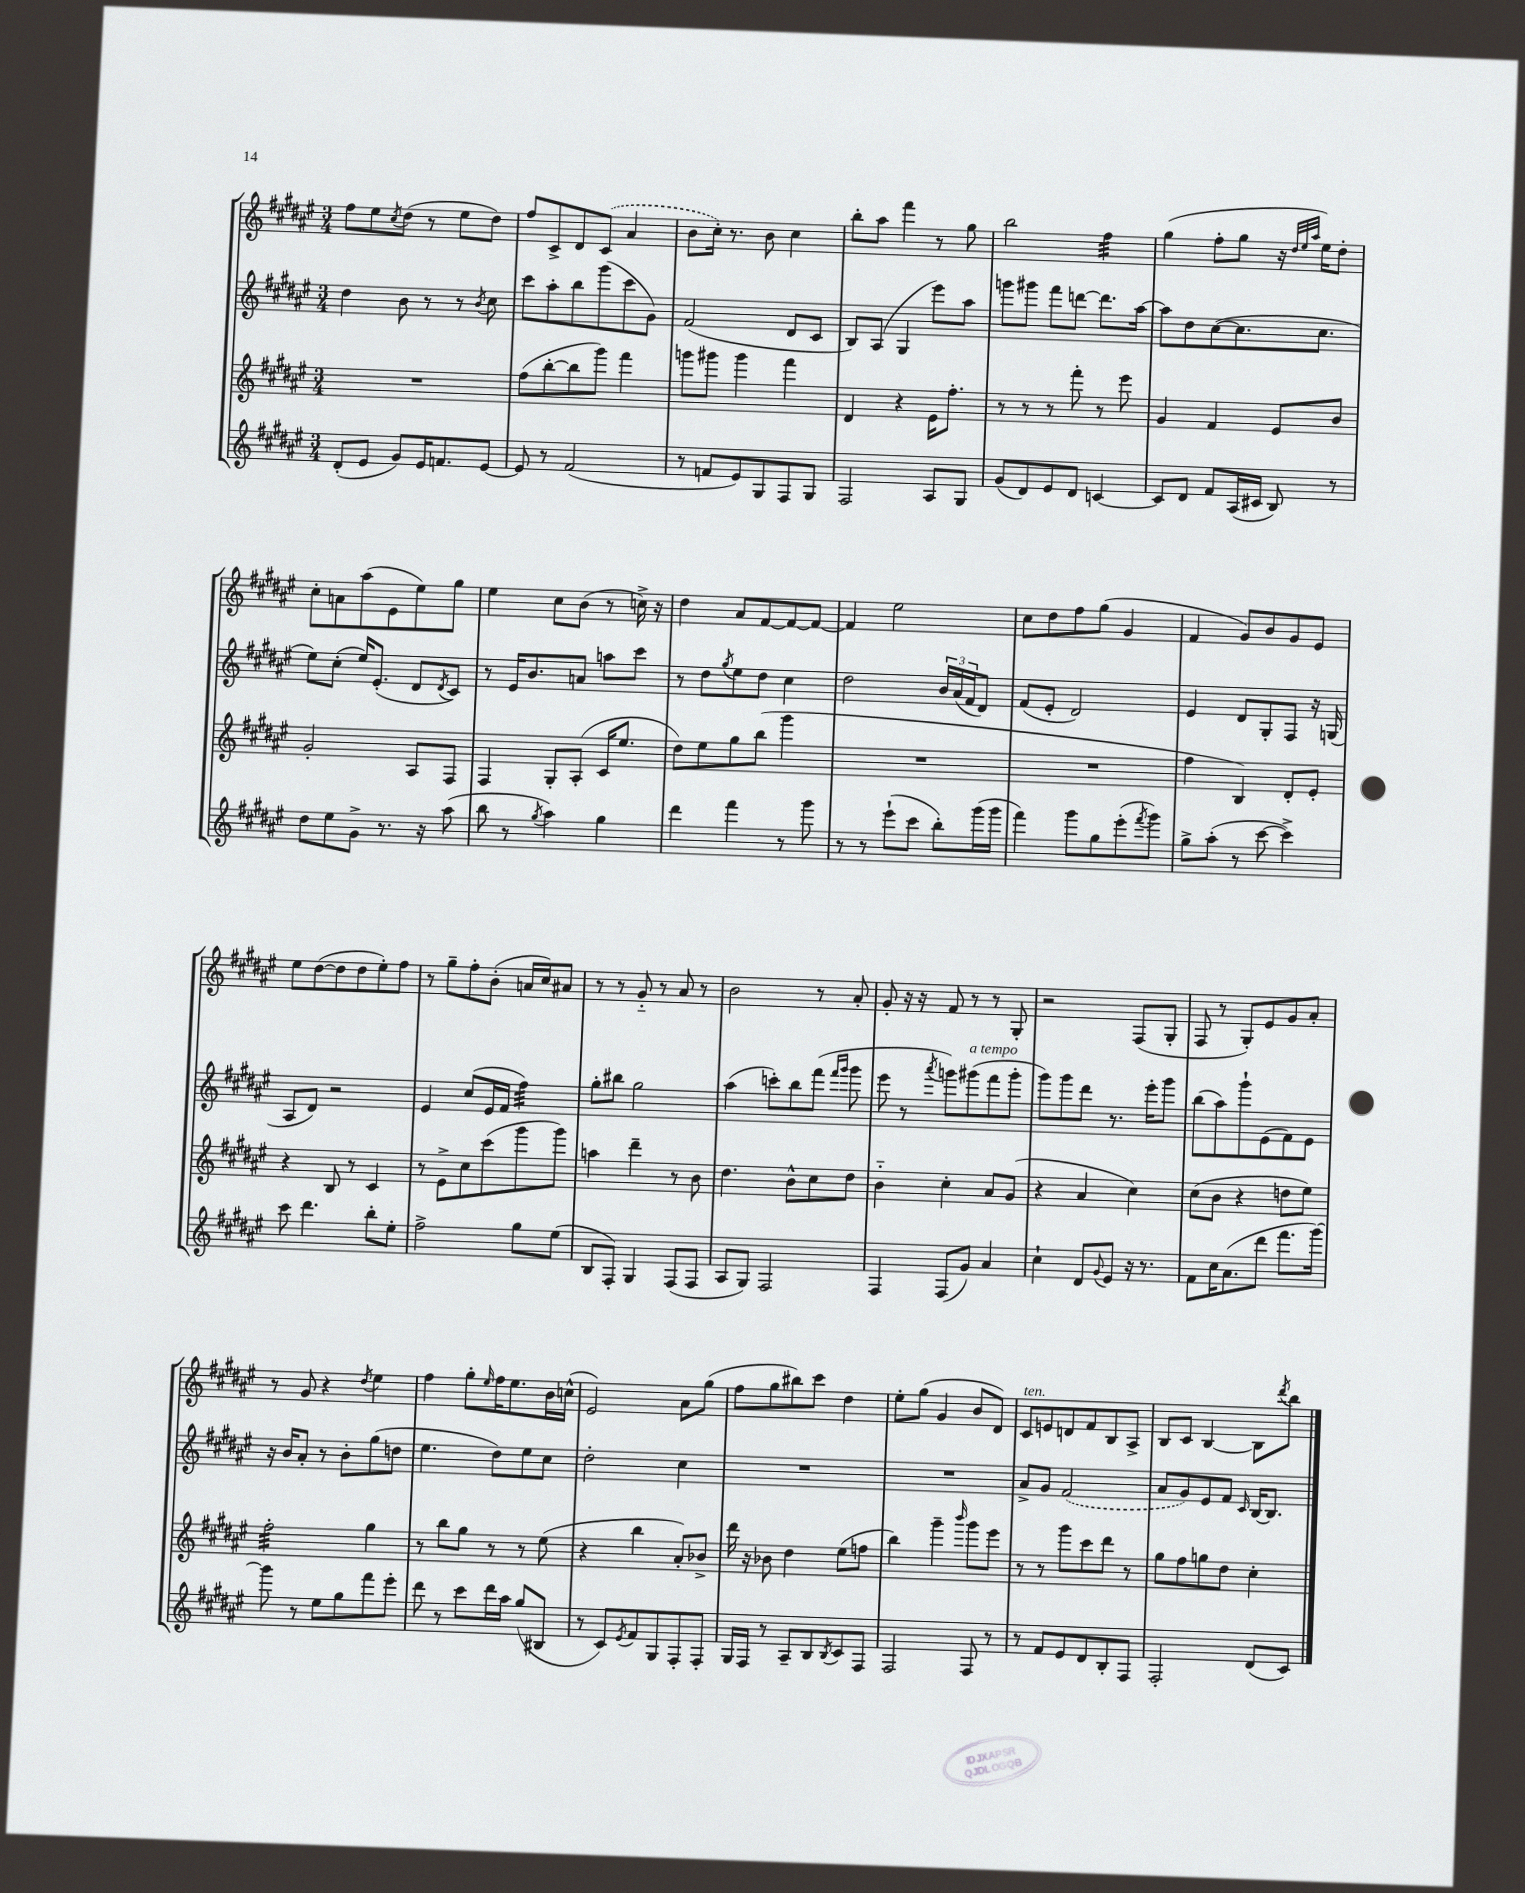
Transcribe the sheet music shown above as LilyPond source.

<<
\new StaffGroup <<
\new Staff = "s0" {
    \clef treble \key fis \major \numericTimeSignature \time 3/4
    fis''8 eis''8 \acciaccatura { cis''8 } dis''8( r8 eis''8 dis''8) |
    fis''8 cis'8-> dis'8 \once \slurDashed cis'8( ais'4 |
    b'8 cis''16-.) r8. b'8 cis''4 |
    b''8-. ais''8 fis'''4 r8 gis''8 |
    b''2 fis''4:32 |
    gis''4( fis''8-. gis''8 r16 \grace { dis''32 eis''32 ais''32 } eis''16) dis''8-. |
    cis''8-. a'8 ais''8( eis'8 eis''8) gis''8 |
    eis''4 cis''8 b'8( r8 c''16->) r16 |
    dis''4 ais'8 fis'8~ fis'8~ fis'8~ |
    fis'4 eis''2 |
    cis''8 dis''8 fis''8 gis''8( gis'4 |
    fis'4 gis'8) b'8 gis'8 eis'8 |
    eis''8 dis''8~( dis''8 dis''8 eis''8-.) fis''8 |
    r8 gis''8-- fis''8-. b'8-.( a'16 cis''16) ais'8 |
    r8 r8 gis'8-_ r8 ais'8 r8 |
    b'2 r8 ais'8-. |
    gis'8-. r16 r16 fis'8 r8 r8 gis8-. |
    r2 fis8( gis8-. |
    fis8 r8 gis8-.) eis'8 gis'8 ais'8-. |
    r8 gis'8 r4 \acciaccatura { dis''8 } eis''4 |
    fis''4 gis''8-. \grace { eis''16 } fis''16 eis''8. b'16 c''16-^( |
    eis'2) ais'8 gis''8( |
    fis''8 gis''8 bis''8) cis'''8 dis''4 |
    eis''8-. gis''8( gis'4 b'8 dis'8) |
    cis'8^\markup { \italic "ten." } e'8 d'8 fis'8 b8 ais8-> |
    b8 cis'8 b4~ b8 \acciaccatura { dis'''8 } b''8 \bar "|." |
}
\new Staff = "s1" {
    \clef treble \key fis \major \numericTimeSignature \time 3/4
    dis''4 b'8 r8 r8 \acciaccatura { b'8 } cis''8 |
    cis'''8 ais''8-. b''8 gis'''8( cis'''8 gis'8) |
    fis'2( dis'8 cis'8 |
    b8) ais8( gis4 eis'''8) ais''8 |
    g'''8 gis'''8 fis'''8 d'''8~ d'''8. ais''16~ |
    ais''8 dis''8 cis''8~( cis''8. cis''8. |
    eis''8) cis''8-.( eis''16) eis'8.-.( dis'8 \acciaccatura { dis'8 } cis'8) |
    r8 eis'16 b'8. a'8 a''8 cis'''8 |
    r8 dis''8 \acciaccatura { gis''8 } eis''8 dis''8 cis''4 |
    dis''2 \tuplet 3/2 { b'16 ais'16( fis'16 } dis'8) |
    fis'8( eis'8-. dis'2) |
    eis'4 dis'8 gis8-. fis8 r16 g16( |
    ais8 dis'8) r2 |
    eis'4 cis''8( eis'16 fis'16 fis''4:32) |
    gis''8-. bis''8 gis''2 |
    ais''4( c'''8-.) b''8 fis'''8( \grace { fis'''16 gis'''16 } gis'''8 |
    eis'''8 r8 \acciaccatura { ais'''8 } g'''8) gis'''8^\markup { \italic "a tempo" }( fis'''8 gis'''8-. |
    gis'''8) gis'''8 dis'''8 r8. eis'''16-. gis'''8 |
    b''8( ais''8) gis'''8-! eis'8( fis'8) eis'8 |
    r16 b'16 ais'8-. r8 b'8-. gis''8( d''8 |
    eis''4. dis''8) eis''8 cis''8 |
    dis''2-. cis''4 |
    R2. |
    R2. |
    ais'8-> gis'8 \once \slurDashed fis'2( |
    ais'8 gis'8) eis'8 fis'8 \grace { cis'16 } b16~ b8. \bar "|." |
}
\new Staff = "s2" {
    \clef treble \key fis \major \numericTimeSignature \time 3/4
    R2. |
    fis''8( b''8~-. b''8 gis'''8) fis'''4 |
    g'''8 gis'''8 gis'''4 fis'''4 |
    dis'4 r4 eis'16 fis''8.-. |
    r8 r8 r8 fis'''8-. r8 eis'''8 |
    gis'4 fis'4 eis'8 b'8 |
    gis'2-. ais8 fis8 |
    fis4 gis8-. ais8-.( cis'16 eis''8. |
    dis''8) eis''8 gis''8 b''8( gis'''4 |
    R2. |
    R2. |
    fis''4 b4) dis'8-. eis'8-. |
    r4 b8 r8 cis'4 |
    r8 eis'8-> cis''8 cis'''8( gis'''8 gis'''8) |
    a''4 dis'''4-- r8 b'8 |
    dis''4. b'8-^ cis''8 dis''8 |
    b'4-_ cis''4-. ais'8 gis'8( |
    r4 ais'4 cis''4) |
    cis''8( b'8 r4 d''8 eis''8) |
    fis''2:32-. gis''4 |
    r8 b''8 gis''8 r8 r8 eis''8( |
    r4 b''4 ais'8-.) bes'8-> |
    dis'''16 r16 bes'8 dis''4 eis''8( f''8 |
    b''4) gis'''4-- \grace { b'''16 } gis'''8 eis'''8 |
    r8 r8 gis'''8 cis'''8 dis'''8 r8 |
    gis''8 fis''8 g''8 dis''8 cis''4-. \bar "|." |
}
\new Staff = "s3" {
    \clef treble \key fis \major \numericTimeSignature \time 3/4
    dis'8-.( eis'8 gis'8) eis'16 f'8. eis'8~ |
    eis'8 r8 fis'2( |
    r8 f'8 eis'8) gis8 fis8 gis8 |
    fis2 ais8 gis8 |
    gis'8( dis'8) eis'8 dis'8 c'4~ |
    c'8 dis'8 fis'8 ais16( cis'16 b8) r8 |
    dis''8 eis''8 gis'8-> r8. r16 ais''8( |
    b''8 r8 \acciaccatura { gis''8 } ais''4) gis''4 |
    dis'''4 fis'''4 r8 gis'''8 |
    r8 r8 eis'''8-!( cis'''8 b''8-.) gis'''16( gis'''16 |
    fis'''4) gis'''8 gis''8 eis'''8-.( \acciaccatura { fis'''8 } gis'''8) |
    gis''8-> ais''8-.( r8 cis'''8~ cis'''4->) |
    cis'''8 dis'''4. b''8-. eis''8-. |
    fis''2-> gis''8 eis''8( |
    b8 fis8-.) gis4 fis8( fis8 |
    ais8 gis8) fis2 |
    fis4 fis8( gis'8) ais'4 |
    cis''4-! dis'8 \appoggiatura { gis'8 } eis'8 r16 r8. |
    fis'8 cis''16 ais'8.( dis'''8 fis'''8. gis'''16~) |
    gis'''8 r8 eis''8 gis''8 fis'''8 eis'''8-. |
    dis'''8 r8 cis'''8 dis'''16 ais''16 gis''8( bis8 |
    r8 cis'8) \acciaccatura { eis'8 } fis'8 gis8 fis8-. fis8-. |
    gis16 fis16 r8 ais8-- b8 \acciaccatura { b8 } cis'8 fis8 |
    fis2 fis8 r8 |
    r8 fis'8 eis'8 dis'8 b8-. fis8 |
    fis2-. dis'8( cis'8) \bar "|." |
}
>>
>>
\layout { \context { \Score \remove "Bar_number_engraver" } }
